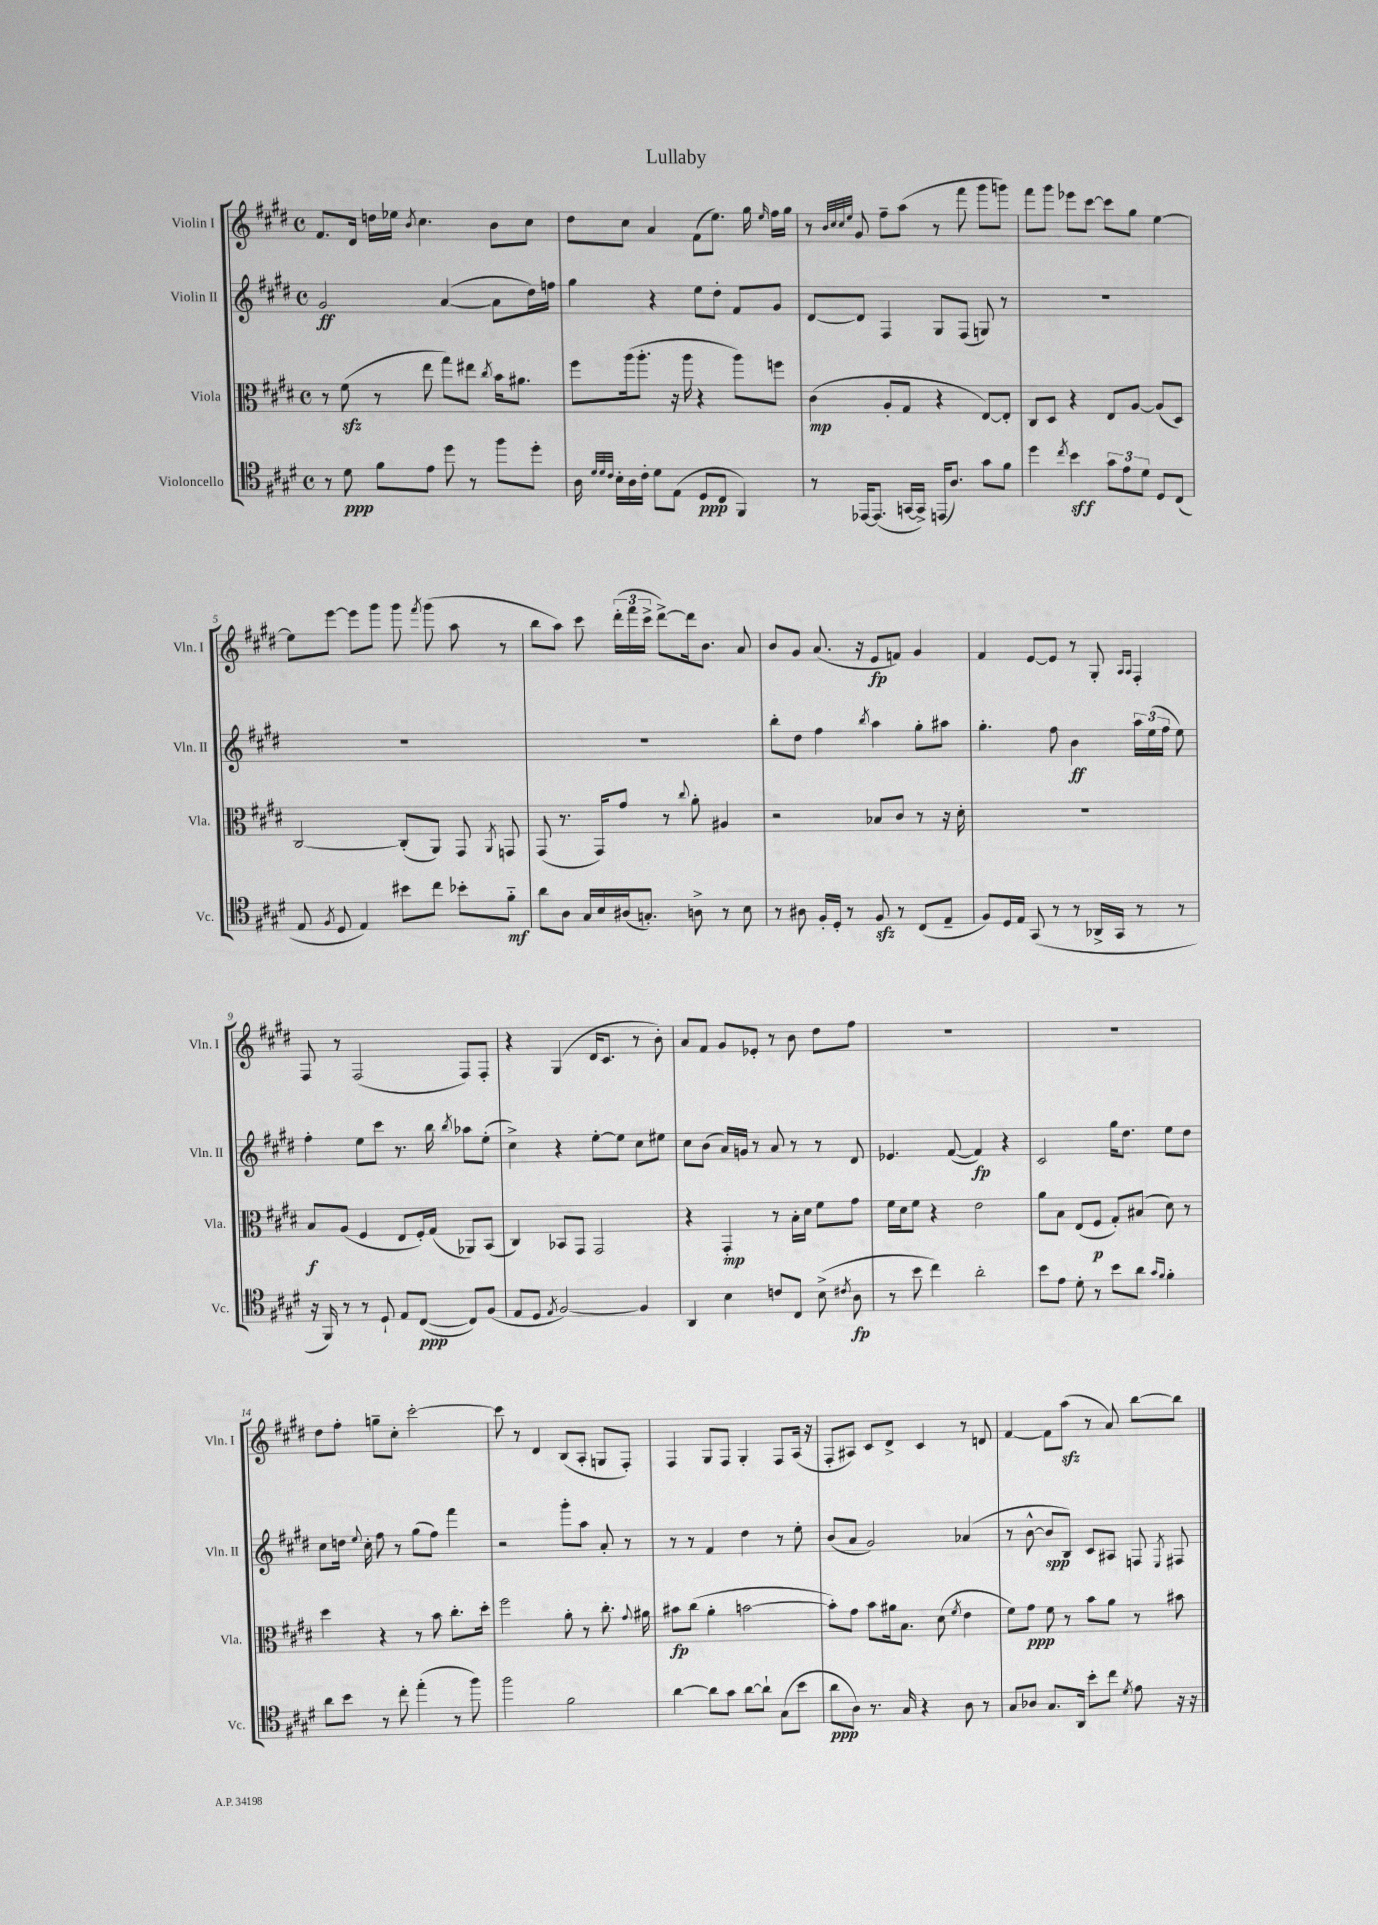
\header { title = "Lullaby" }
<<
\new StaffGroup <<
\new Staff = "s0" \with { instrumentName = "Violin I" shortInstrumentName = "Vln. I" } {
    \clef treble \key e \major \defaultTimeSignature \time 4/4
    \autoBeamOff fis'8.[ dis'16] d''16[ ees''16] \acciaccatura { b'8 } cis''4. b'8[ cis''8] |
    dis''8[ cis''8] a'4 fis'8[( e''8.]) gis''16 \grace { e''16 } fis''16[ gis''16] |
    r8 \grace { b'32[ cis''32 cis''32 e''32] } gis'8 fis''8[-- a''8]( r8 fis'''8 gis'''8[ g'''8]) |
    fis'''8[ gis'''8] ees'''8[ cis'''8]~ cis'''8[ gis''8] e''4~ |
    e''8[ e'''8]~ e'''8[ gis'''8] gis'''8 \acciaccatura { fis'''8 } gis'''8( a''8 r8 |
    b''8[ a''8]) cis'''8 \tuplet 3/2 { dis'''16[-.( fis'''16 cis'''16]-> } dis'''8[~->) dis'''16 b'8.] a'8 |
    b'8[ gis'8] a'8.( r16 e'8[\fp f'8]) gis'4 |
    fis'4 e'8[~ e'8] r8 gis8-. \grace { a16[ a16] } fis4-. |
    fis8 r8 fis2( fis8[) fis8]-. |
    r4 gis4( dis'16[ cis'8.] r8 b'8-.) |
    a'8[ fis'8] gis'8[ ees'8]-. r8 b'8 dis''8[ fis''8] |
    R1 |
    R1 |
    dis''8[ fis''8]-. g''8[-- cis''8]-. cis'''2~-. |
    cis'''8 r8 dis'4 b8[( a8]-. g8[ fis8]-.) |
    fis4 gis8[ fis8] gis4-. fis8[ a16]( r16 |
    fis8[-. ais8]) cis'8[ dis'8]-> cis'4 r8 d'8 |
    fis'4~ fis'8[ a''8]\sfz( r8 a'8) b''8[~ b''8] \bar "|." |
}
\new Staff = "s1" \with { instrumentName = "Violin II" shortInstrumentName = "Vln. II" } {
    \clef treble \key e \major \defaultTimeSignature \time 4/4
    \autoBeamOff gis'2\ff a'4~( a'8[ dis''16) f''16] |
    gis''4 r4 e''8[ dis''8]-. fis'8[ gis'8] |
    dis'8[~ dis'8] fis4 gis8[ fis8]( g8) r8 |
    R1 |
    R1 |
    R1 |
    b''8[-. dis''8] fis''4 \acciaccatura { b''8 } a''4 gis''8[-. ais''8] |
    gis''4.-. fis''8 b'4\ff \tuplet 3/2 { a''16[ e''16( fis''16] } e''8) |
    fis''4-. e''8[ cis'''8] r8. b''16 \acciaccatura { b''8 } aes''8[ e''8]-.( |
    cis''4->) r4 e''8[~-. e''8] cis''8[ eis''8] |
    cis''8[ b'8]( a'16[) g'16] r8 a'8 r8 r8 dis'8 |
    ees'4. fis'8~( fis'4\fp) r4 |
    cis'2 gis''16[ dis''8.] e''8[ dis''8] |
    cis''8[ d''16] \appoggiatura { e''8 } cis''16-. fis''8 r8 gis''8[( fis''8]) fis'''4 |
    r2 gis'''8[-. a''8] a'8-. r8 |
    r8 r8 fis'4 dis''4 r8 e''8-. |
    b'8[( a'8] gis'2) aes'4( |
    r8 b'8~-^ b'8[\spp b8]) cis'8[ ais8] f8 \acciaccatura { e8 } fis8 \bar "|." |
}
\new Staff = "s2" \with { instrumentName = "Viola" shortInstrumentName = "Vla." } {
    \clef alto \key e \major \defaultTimeSignature \time 4/4
    \autoBeamOff r8 fis'8\sfz( r8 e''8 gis''8[) eis''8] \acciaccatura { cis''8 } b'16[ ais'8.] |
    fis''8[ a''16( a''8.]-. r16 a''16 r4 a''8[) f''8] |
    cis'4\mp( a8[-. gis8] r4 e8[~) e8]-. |
    cis8[ dis8] r4 e8[ a8]~ a8[( dis8]) |
    cis2~ cis8[-.( a,8]) gis,8 \acciaccatura { a,8 } g,8 |
    gis,8( r8. gis,16[) gis'8] r8 \appoggiatura { cis''8 } a'8-. ais4 |
    r2 bes8[ cis'8] r8 r16 dis'16-. |
    R1 |
    b8[\f a8]( fis4 e8[ fis16-.) gis16]( aes,8[) b,8]( |
    cis4) bes,8[ gis,8] gis,2 |
    r4 gis,4-.\mp r8 b16[-. dis'16] fis'8[ gis'8] |
    fis'16[ dis'16 fis'8] r4 e'2 |
    a'8[ b8] e8[( fis8]\p gis8[-.) bis8]( dis'8) r8 |
    dis''4 r4 r8 b'8 cis''8.[-. dis''16]-. |
    fis''2 a'8-. r8 cis''8.-. \appoggiatura { gis'8 } ais'16 |
    bis'8[\fp cis''8]( a'4-. b'2~ |
    b'8[-.) gis'8] b'8[ ais'16 b8.] dis'8( \acciaccatura { fis'8 } e'4 |
    fis'8[) gis'8]\ppp fis'8 r8 b'8[ a'8] r8 bis'8 \bar "|." |
}
\new Staff = "s3" \with { instrumentName = "Violoncello" shortInstrumentName = "Vc." } {
    \clef tenor \key e \major \defaultTimeSignature \time 4/4
    \autoBeamOff r8 dis'8\ppp fis'8[ e'8] dis''8 r8 fis''8[ dis''8]-. |
    a16 \grace { dis'32[ dis'32 cis'32] } b16[-. a16 cis'16]-. dis'8[ e8]( dis8[\ppp cis8] fis,4) |
    r8 ees,16[~ ees,8.]( g,16[~ g,16]->) e,16[( a8.]) gis'8[ fis'8] |
    dis''4 \acciaccatura { cis''8 } b'4\sff \tuplet 3/2 { gis'8[ e'8 dis'8] } dis8[ cis8]( |
    e8 \acciaccatura { fis8 } dis8 e4) bis'8[ cis''8] bes'8[-. fis'8]-_\mf |
    a'8[ a8] gis16[ b16 ais16( g8.]-.) a8-> r8 b8 |
    r8 ais8 fis16[-. dis16]-. r8 fis8\sfz r8 cis8[( e8]-- |
    fis8[) dis16 e16] gis,8( r8 r8 aes,16[-> gis,16] r8 r8 |
    r16 fis,16) r8 r8 dis8-! e8[ cis8]~\ppp( cis8[) fis8]( |
    e8[ dis8] \acciaccatura { e8 } fis2~) fis4 |
    a,4 b4 c'8[ cis8] b8->( \acciaccatura { cis'8 } a8\fp |
    r8 b'8 cis''4) a'2-. |
    b'8[ e'8] dis'8-. r8 b'8[ a'8] \grace { gis'16[ fis'16] } fis'4-. |
    a'8[ b'8] r8 cis''8-. e''4-.( r8 fis''8) |
    fis''2 fis'2 |
    a'4~ a'8[ gis'8] a'8[~ a'8]-! gis8[( b'8] |
    a'8[\ppp a8]) r8. gis16 r4 a8 r8 |
    gis8[ aes8] gis8.[ a,16] b'8[-. cis''8] \acciaccatura { dis'8 } e'8 r16 r16 \bar "|." |
}
>>
>>
